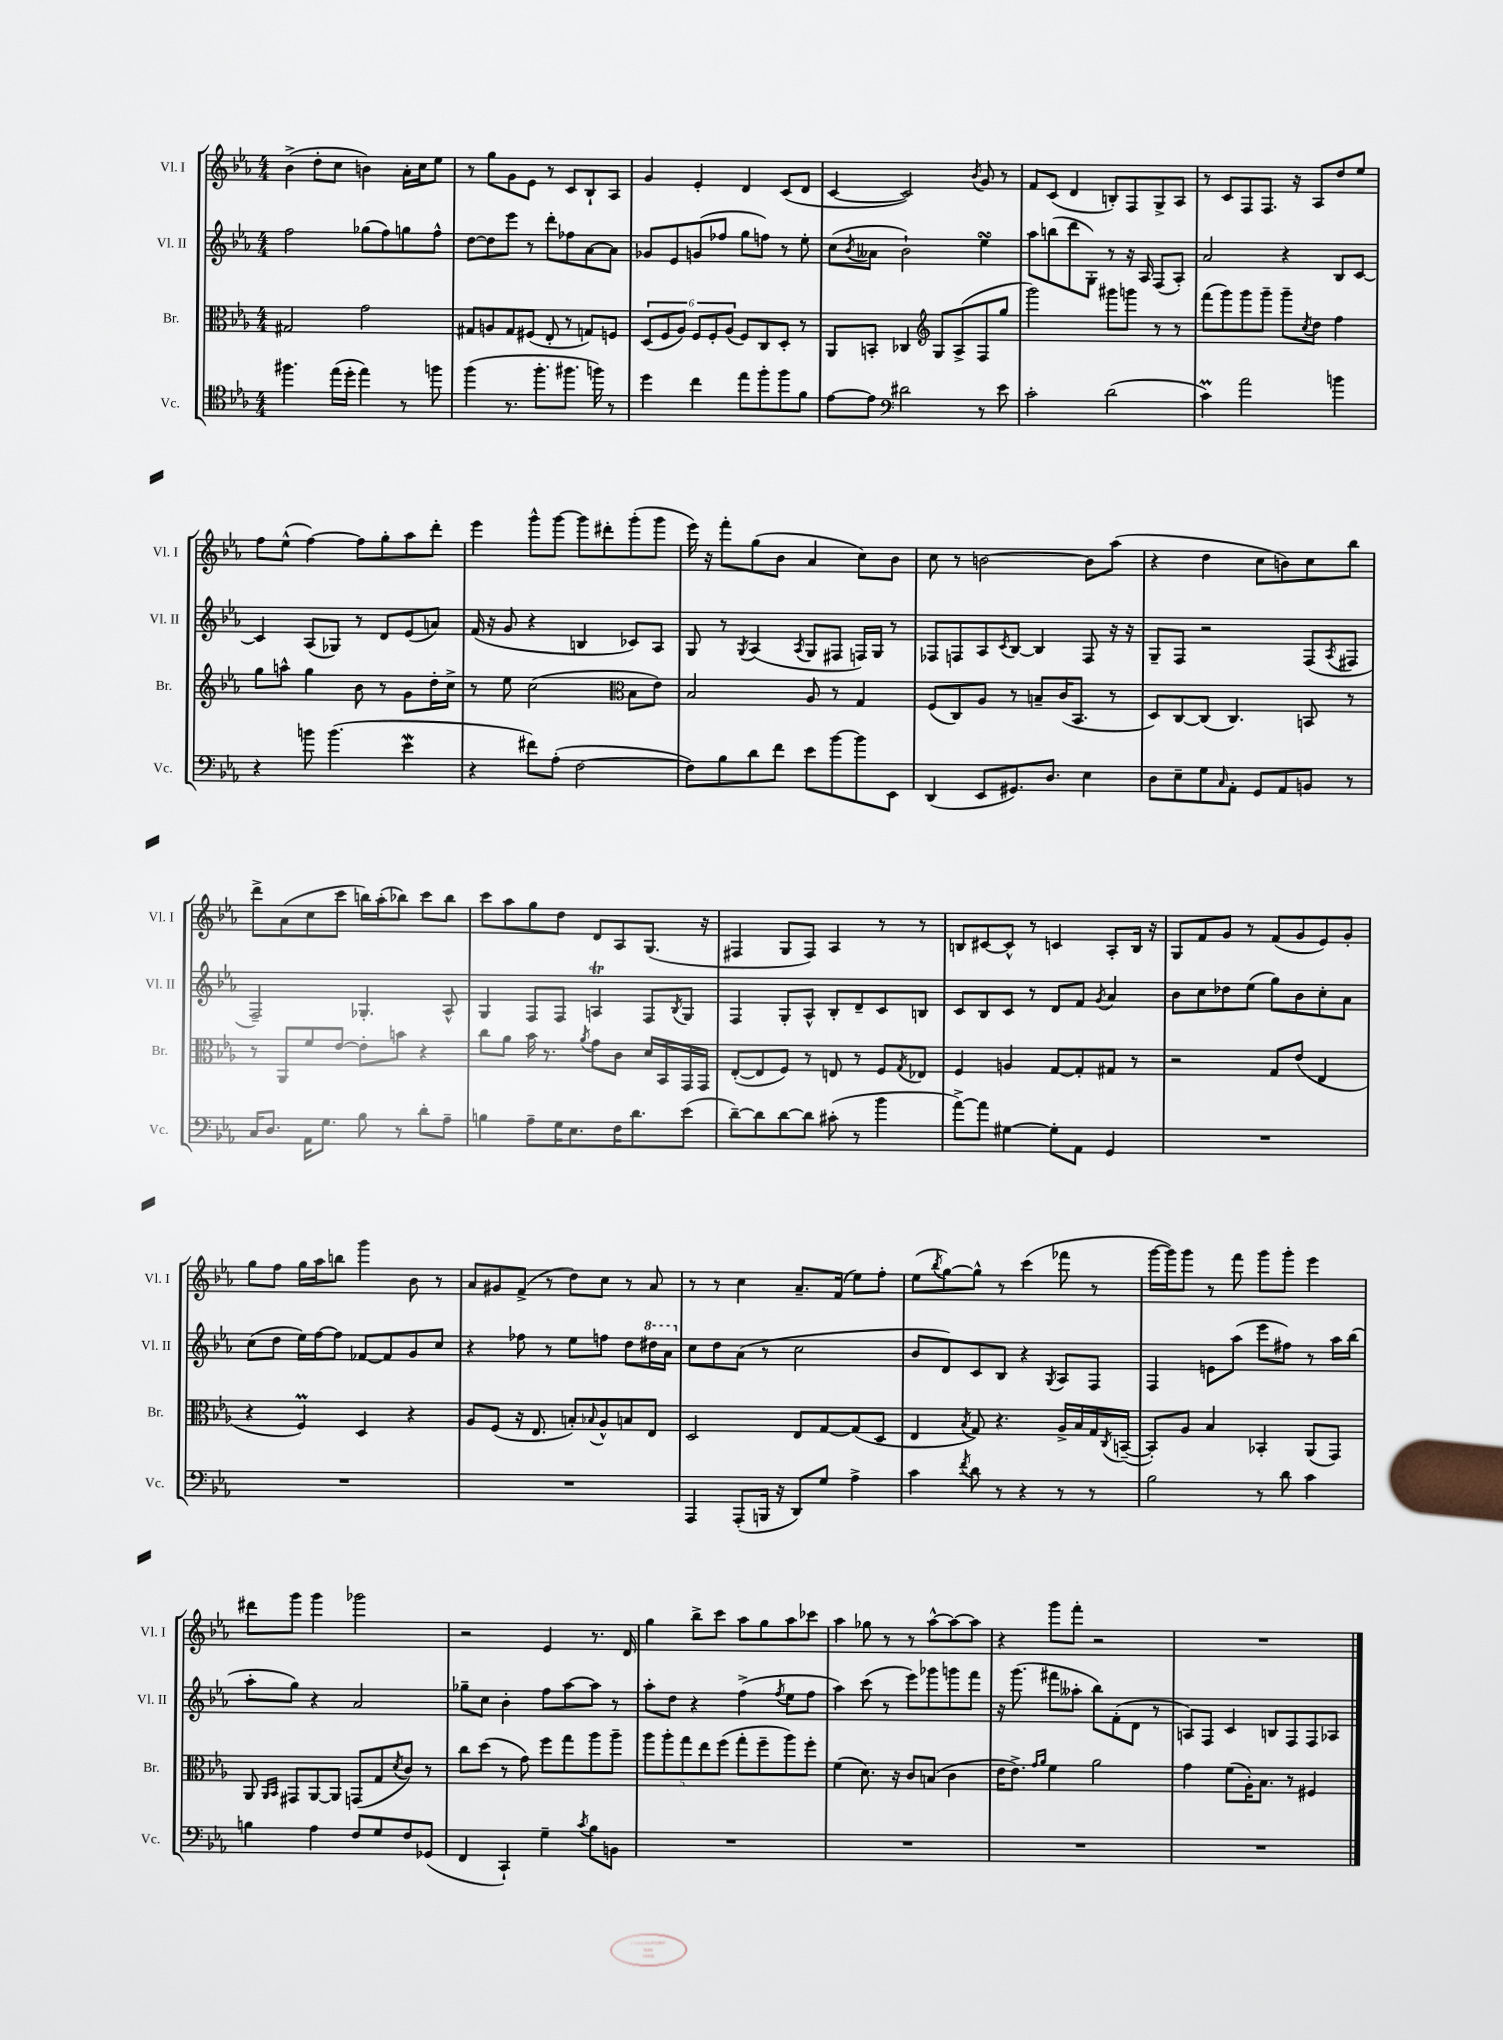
<<
\new StaffGroup <<
\new Staff = "s0" \with { instrumentName = "Vl. I" shortInstrumentName = "Vl. I" } {
    \clef treble \key ees \major \numericTimeSignature \time 4/4
    bes'4->( d''8-. c''8 b'4) aes'16-. c''16 ees''8 |
    r8 g''8 g'8 ees'8 r8 c'8 bes8-! aes8 |
    g'4 ees'4-. d'4 c'8( d'8 |
    c'4~ c'2) \acciaccatura { bes'8 } g'8 r8 |
    f'8 c'8( d'4 b8-.) f8 g8-> aes8 |
    r8 c'8 f8 f8. r16 aes8 d''8 ees''8 |
    f''8 ees''8-^( f''4~) f''8 g''8-. aes''8 d'''8-. |
    ees'''4 g'''8-^ g'''8~ g'''8 dis'''8-. g'''8-.( g'''8 |
    ees'''16) r16 f'''8-. g''8( bes'8 aes'4 c''8) bes'8 |
    c''8 r8 b'2~ b'8 aes''8( |
    r4 d''4 c''8 b'8) c''8 bes''8 |
    d'''8-> aes'8( c''8 c'''8 b''16) aes''16-.( bes''8) c'''8 bes''8 |
    c'''8 aes''8 g''8 d''8 d'8 aes8 g8.( r16 |
    fis4 g8 fis8) aes4 r8 r8 |
    b8 cis'8~ cis'8-^ r8 c'4 aes8-. b16 r16 |
    g8 f'8 g'8 r8 f'8( g'8 ees'8) g'8-. |
    g''8 f''8 g''16 aes''16 b''8 g'''4 bes'8 r8 |
    aes'8 gis'8 f'8->( r8 d''8) c''8 r8 aes'8 |
    r8 r8 c''4 aes'8.-- f'16( ees''8) f''8-. |
    ees''8( \acciaccatura { bes''8 } g''8~) g''8-^ r8 c'''4( fes'''8 r8 |
    g'''16~ g'''16) g'''8 r8 f'''8 g'''8 g'''8-. ees'''4 |
    dis'''8 g'''8 g'''4 ges'''2 |
    r2 ees'4 r8. d'16 |
    g''4 bes''8-> c'''8 aes''8 g''8 aes''8 ces'''8 |
    aes''4 ges''8 r8 r8 aes''8~-^ aes''8~ aes''8 |
    r4 g'''8 f'''8-. r2 |
    R1 \bar "|." |
}
\new Staff = "s1" \with { instrumentName = "Vl. II" shortInstrumentName = "Vl. II" } {
    \clef treble \key ees \major \numericTimeSignature \time 4/4
    f''2 ges''8( f''8) g''8 f''8-^ |
    d''8~ d''8 ees'''8 r8 d'''8-. fes''8 aes'8~ aes'8 |
    ges'8 ees'8 g'8( fes''8 g''8 f''8) r8 ees''8-. |
    c''8( \acciaccatura { bes'8 } aeses'8 bes'2-!) ees''4\turn |
    aes''8 b''8( d'''8 g8-.) r8 r16 aes16 f8( aes8-.) |
    aes'2 r4 bes8 c'8~ |
    c'4 aes8( ges8) r8 d'8 ees'8( a'8) |
    f'16( r16 g'8 r4 b4 ces'8) aes8 |
    g8 r8 \acciaccatura { g8 } aes4( \acciaccatura { aes8 } g8 fis8 f16) g16 r8 |
    fes8 f8 aes8 \acciaccatura { c'8 } bes8~ bes4 f8 r16 r16 |
    g8-- f8 r2 f8( \acciaccatura { aes8 } fis8 |
    f2--) ges4.-. aes8-^ |
    g4 f8 f8 a4\trill f8 \acciaccatura { bes8 } g8 |
    f4 g8-. aes8-^ bes8-. d'8-- c'8 b8 |
    c'8 bes8 c'8 r8 d'8 f'8 \acciaccatura { g'8 } aes'4 |
    bes'8 c''8 des''8 ees''8( g''8) bes'8 c''8-. aes'8 |
    c''8( d''8 ees''16) f''16~ f''8 fes'8~ fes'8 g'8 c''8 |
    r4 fes''8 r8 ees''8 f''8 d''8 \ottava #1 dis'''16 aes''16 \ottava #0 |
    c''8 d''8 aes'8( r8 c''2 |
    bes'8 d'8) c'8 bes8 r4 \acciaccatura { g8 } aes8 f8 |
    f4 e'8 aes''8( ees'''8 fis''8) r8 aes''16 bes''16( |
    aes''8-. g''8) r4 aes'2 |
    ges''8-- c''8 bes'4-. f''8 aes''8~ aes''8 r8 |
    aes''8-. d''8 r4 f''4->( \acciaccatura { f''8 } ees''8 f''8 |
    aes''4) c'''8( r8 ees'''8) ges'''8 g'''8 f'''8 |
    r16 g'''8.( fis'''8 aeses''8-. bes''8) f'8-.( d'8 r8 |
    a8) f8 c'4 b8 f8 f8 aes8 \bar "|." |
}
\new Staff = "s2" \with { instrumentName = "Br." shortInstrumentName = "Br." } {
    \clef alto \key ees \major \numericTimeSignature \time 4/4
    gis2 g'2 |
    gis8 a8 gis8 fis8( ees8-. r8 g8) f8 |
    \tuplet 6/4 { d8( f8 aes8) f8 f8-. aes8( } f8) c8 d8-. r8 |
    aes,8 b,8-. ces4 \clef treble g8 aes8->( f8 g''8 |
    g'''2) gis'''8 g'''8 r8 r8 |
    f'''8( g'''8) g'''8 g'''8-- g'''8-- \acciaccatura { c''8 } d''8 f''4 |
    g''8 a''8-^ g''4 bes'8 r8 g'8 d''16-. c''16-> |
    r8 ees''8 c''2( \clef alto bes8 ees'8) |
    bes2 aes8 r8 g4 |
    f8( c8) aes8 r8 b8-- c'16( bes,8. r8 |
    d8) c8~ c8( c4.) b,8 r8 |
    r8 aes,8 f'8 ees'8~ ees'8-. b'8 r4 |
    c''8 aes'8 bes'16 r8. \acciaccatura { aes'8 } g'8 c'8 d'16 bes,16 g,16 g,16 |
    ees8~-.( ees8 f8) r8 e8 r8 f8 \acciaccatura { g8 } ees8 |
    f4 a4 g8~ g8-. gis8 r8 |
    r2 g8 ees'8( ees4 |
    r4 f4\prall) d4 r4 |
    aes8 f8( r16 ees8. b8-.) \appoggiatura { bes8 } aes8-^ b8 ees8 |
    d2 ees8 g8~ g8( d8 |
    ees4 \acciaccatura { bes8 } g8) r4. aes16-> bes16 g16 \acciaccatura { c8 } b,16~--( |
    b,8-.) aes8 bes4 bes,4-. aes,8( g,8) |
    aes,8 \grace { aes,16 bes,16 } gis,8 aes,8~ aes,8 g,8( g8 \acciaccatura { d'8 } c'8) r8 |
    c''8 d''8( r8 g'8) f''8 g''8 aes''8 aes''8-- |
    \tuplet 5/4 { aes''8 aes''8-. g''8 ees''8 f''8( } g''8-. f''8-- aes''8) f''8-. |
    f'4( d'8.) r16 c'8 b8( c'4 |
    ees'16 ees'8.->) \grace { g'16 aes'16 } f'4 aes'2 |
    g'4 f'8( aes16-.) bes8. r8 fis4 \bar "|." |
}
\new Staff = "s3" \with { instrumentName = "Vc." shortInstrumentName = "Vc." } {
    \clef tenor \key ees \major \numericTimeSignature \time 4/4
    fis''4. ees''16( d''16-. ees''4) r8 f''8 |
    f''4( r8. f''8.-. fis''8. f''16) r8 |
    d''4 c''4 ees''8 f''8-. f''8 f'8 |
    ees'8~ ees'8 \clef bass dis'2 r8 ees'8 |
    c'2-. d'2( |
    c'4\prall) aes'2 b'4 |
    r4 b'8 b'4.( ees'4\mordent |
    r4 fis'8) aes8-.( f2~ |
    f8) bes8 d'8 f'8 ees'8 bes'8~ bes'8 ees,8 |
    d,4( ees,8 gis,8.) d8. ees4 |
    d8 ees8-- g8 \grace { c16 } aes,8-. g,8 aes,8 b,8 r8 |
    c16 d8. aes,16 g8. bes8 r8 d'8-. aes8-- |
    b4 aes8-- g16 ees8. f16 d'8. ees'8( |
    d'8~--) d'8 d'8~ d'8 cis'8-.( r8 bes'4 |
    aes'8~->) aes'8 gis4~ gis8-. aes,8 g,4 |
    R1 |
    R1 |
    R1 |
    aes,,4 aes,,8-.( b,,16 r16 d,8) g8 aes4-> |
    c'4 \acciaccatura { f'8 } d'8 r8 r4 r8 r8 |
    bes2 r8 d'8 c'4 |
    b4 aes4 f8 g8 f8 ges,8( |
    f,4 c,4-!) g4-- \acciaccatura { c'8 } bes8 b,8 |
    R1 |
    R1 |
    R1 |
    R1 \bar "|." |
}
>>
>>
\layout { \context { \Score \remove "Bar_number_engraver" } }
